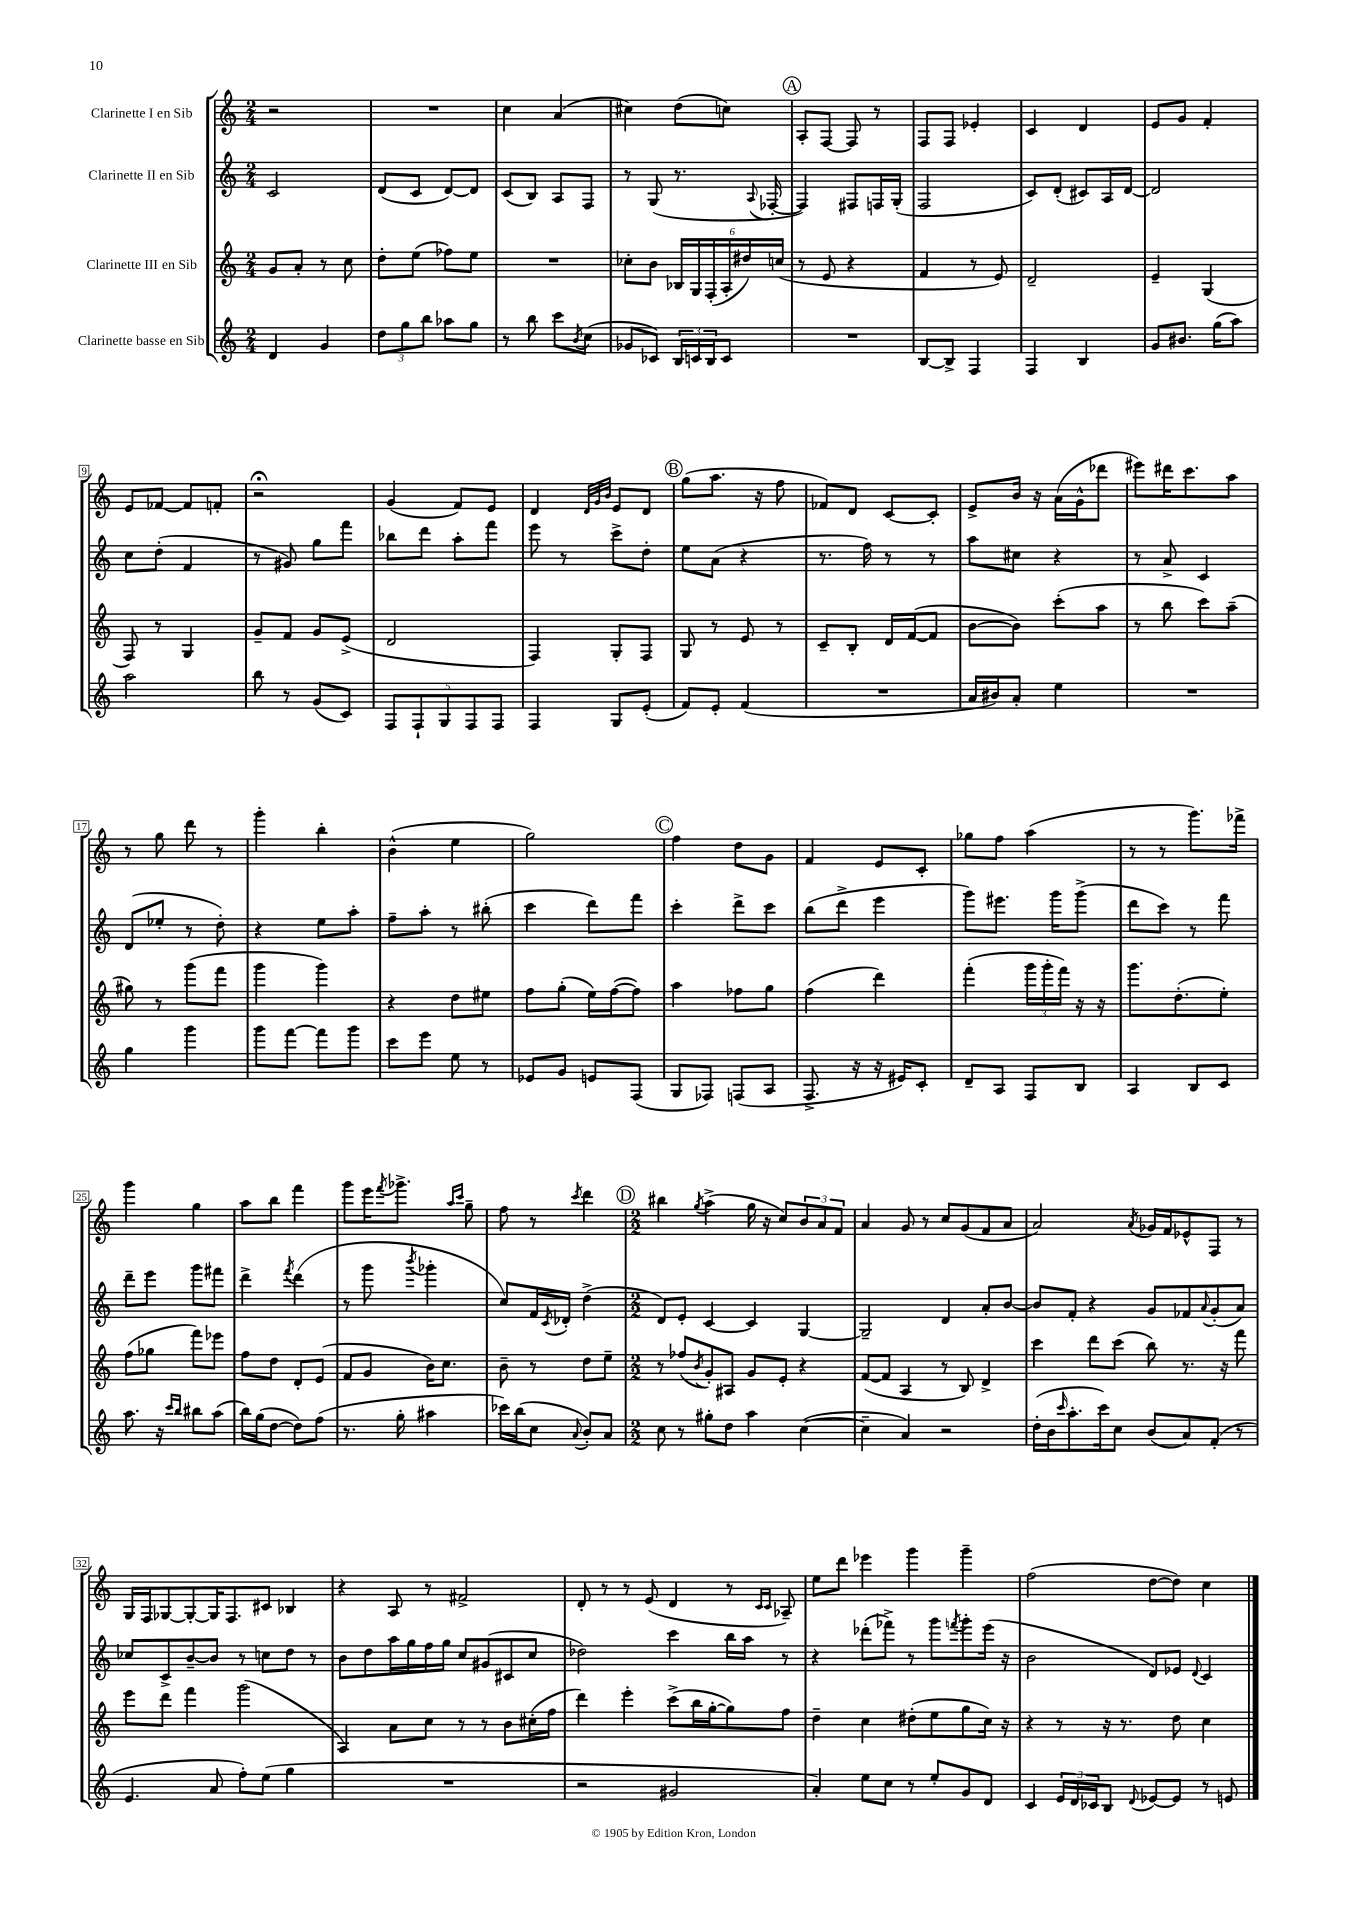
<<
\new StaffGroup <<
\new Staff = "s0" \with { instrumentName = "Clarinette I en Sib" } {
    \clef treble \key c \major \numericTimeSignature \time 2/4
    r2 |
    R2 |
    c''4 a'4( |
    cis''4) d''8( c''8) |
    \mark \markup { \circle "A" } a8-. f8~ f8 r8 |
    f8 f8 ees'4-. |
    c'4 d'4 |
    e'8 g'8 f'4-. |
    e'8 fes'8~ fes'8 f'8-. |
    r2\fermata |
    g'4( f'8) e'8 |
    d'4 \grace { d'32 g'32 b'32 } e'8 d'8 |
    \mark \markup { \circle "B" } g''8( a''8. r16 f''8 |
    fes'8) d'8 c'8~ c'8-. |
    e'8-> b'16 r16 a'16( g'16-^ des'''8 |
    eis'''8) dis'''16 c'''8. a''8 |
    r8 g''8 d'''8 r8 |
    g'''4-. b''4-. |
    b'4-^( e''4 |
    g''2) |
    \mark \markup { \circle "C" } f''4 d''8 g'8 |
    f'4 e'8 c'8-. |
    ges''8 f''8 a''4( |
    r8 r8 g'''8.) fes'''16-> |
    g'''4 g''4 |
    a''8 b''8 f'''4 |
    g'''8 e'''16 \acciaccatura { f'''8 } ges'''8.-> \grace { a''16 c'''16 } g''8-- |
    f''8 r8 \acciaccatura { c'''8 } d'''4 |
    \mark \markup { \circle "D" } \numericTimeSignature \time 2/2 bis''4 \acciaccatura { g''8 } a''4->( g''16 r16 c''8) \tuplet 3/2 { b'8 a'8 f'8 } |
    a'4 g'8 r8 c''8 g'8( f'8 a'8 |
    a'2) \acciaccatura { a'8 } ges'16 f'16 ees'8-^ f8 r8 |
    g16 f16 ges8~ ges8~-. ges16 f8. cis'8 bes4 |
    r4 a8 r8 fis'2-> |
    d'8-. r8 r8 e'8( d'4 r8 \grace { c'16 c'16 } aes8--) |
    e''8 d'''8 ees'''4 g'''4 g'''4-- |
    f''2( d''8~ d''8) c''4 \bar "|." |
}
\new Staff = "s1" \with { instrumentName = "Clarinette II en Sib" } {
    \clef treble \key c \major \numericTimeSignature \time 2/4
    c'2 |
    d'8( c'8 d'8~) d'8 |
    c'8( b8) a8 f8 |
    r8 g8( r8. \appoggiatura { a8 } fes16~-. |
    \mark \markup { \circle "A" } fes4) fis8 f16 g16-.( |
    f2 |
    c'8) d'8-.( cis'8) a16 d'16~ |
    d'2 |
    c''8 d''8-.( f'4 |
    r8 gis'8) g''8 f'''8 |
    bes''8 d'''8 a''8-. f'''8 |
    e'''8 r8 c'''8-> d''8-. |
    \mark \markup { \circle "B" } e''8 a'8( r4 |
    r8. f''16) r8 r8 |
    a''8 cis''8 r4 |
    r8 a'8-> c'4 |
    d'8( ees''8-. r8 d''8-.) |
    r4 e''8 a''8-. |
    f''8-- a''8-. r8 bis''8-.( |
    c'''4 d'''8) f'''8 |
    \mark \markup { \circle "C" } c'''4-. d'''8-> c'''8 |
    b''8( d'''8-> e'''4 |
    g'''8) eis'''8. g'''16 g'''8->( |
    d'''8 c'''8) r8 f'''8 |
    d'''8-- e'''8 g'''8 fis'''8 |
    d'''4-> \acciaccatura { f'''8 } d'''4( |
    r8 g'''8 \acciaccatura { b'''8 } ges'''4-. |
    c''8) f'16 \acciaccatura { c'8 } des'16-. d''4->( |
    \mark \markup { \circle "D" } \numericTimeSignature \time 2/2 d'8) e'8-. c'4~ c'4 g4~ |
    g2-- d'4 a'8-. b'8~ |
    b'8 f'8-. r4 g'8 fes'8 \appoggiatura { a'8 } g'8-.( a'8) |
    ces''8 c'8-> b'8~-- b'8 r8 c''8 d''8 r8 |
    b'8 d''8 a''16 g''16 f''16 g''16 c''8 gis'8( cis'8 c''8 |
    des''2) c'''4 b''16 a''16 r8 |
    r4 des'''8-.( fes'''8->) r8 g'''8 \acciaccatura { f'''8 } g'''8-. e'''16( r16 |
    b'2 d'8) ees'8 \appoggiatura { d'8 } c'4 \bar "|." |
}
\new Staff = "s2" \with { instrumentName = "Clarinette III en Sib" } {
    \clef treble \key c \major \numericTimeSignature \time 2/4
    g'8 a'8-. r8 c''8 |
    d''8-. e''8( fes''8) e''8 |
    R2 |
    ces''8-. b'8 \tuplet 6/4 { bes16 g16 f16-.( a16-. dis''16) c''16( } |
    \mark \markup { \circle "A" } r8 e'8 r4 |
    f'4 r8 e'8) |
    d'2-- |
    e'4-- g4( |
    f8) r8 g4 |
    g'8-- f'8 g'8 e'8->( |
    d'2 |
    f4) g8-. f8 |
    \mark \markup { \circle "B" } g8 r8 e'8 r8 |
    c'8-- b8-. d'16 f'16~( f'8 |
    b'8~ b'8) c'''8-.( a''8 |
    r8 b''8 c'''8) a''8--( |
    gis''8) r8 g'''8( f'''8 |
    g'''4 g'''4) |
    r4 d''8 eis''8 |
    f''8 g''8-.( e''16) f''16~( f''8) |
    \mark \markup { \circle "C" } a''4 fes''8 g''8 |
    f''4( d'''4) |
    f'''4-.( \tuplet 3/2 { g'''16 g'''16-. f'''16) } r16 r16 |
    g'''8. d''8.-.( e''8-.) |
    f''8( ges''8 f'''8) ees'''8 |
    f''8 d''8 d'8-. e'8( |
    f'8 g'8 b'16) c''8. |
    b'8-- r8 d''8 e''8-- |
    \mark \markup { \circle "D" } \numericTimeSignature \time 2/2 r8 fes''8( \acciaccatura { b'8 } g'8-.) ais8 g'8 e'8-. r4 |
    f'8~( f'8 a4 r8 b8) d'4-> |
    c'''4 d'''8 c'''8( b''8) r8. r16 f'''8 |
    e'''8 d'''8 f'''4 g'''2( |
    a4) a'8 c''8 r8 r8 b'8 cis''16-.( f''16 |
    d'''4) e'''4-. c'''8->( b''16 g''16~-. g''8) f''8 |
    d''4-- c''4 dis''8-.( e''8 g''8 c''16) r16 |
    r4 r8 r16 r8. d''8 c''4 \bar "|." |
}
\new Staff = "s3" \with { instrumentName = "Clarinette basse en Sib" } {
    \clef treble \key c \major \numericTimeSignature \time 2/4
    d'4 g'4 |
    \tuplet 3/2 { d''8 g''8 b''8 } aes''8 g''8 |
    r8 b''8 c'''8 \acciaccatura { b'8 } c''8( |
    ges'8 ces'8) \tuplet 3/2 { b16 c'16 b16 } c'8 |
    \mark \markup { \circle "A" } R2 |
    b8~ b8-> f4 |
    f4 b4 |
    g'8 bis'8. g''16( a''8) |
    a''2 |
    b''8 r8 g'8( c'8) |
    \tuplet 5/4 { f8 f8-! g8 f8 f8 } |
    f4 g8 e'8-.( |
    \mark \markup { \circle "B" } f'8) e'8-. f'4( |
    R2 |
    a'16 bis'16) a'8-. e''4 |
    R2 |
    g''4 g'''4 |
    g'''8 f'''8~ f'''8 g'''8 |
    c'''8 e'''8 e''8 r8 |
    ees'8 g'8 e'8 f8( |
    \mark \markup { \circle "C" } g8 fes8) f8( a8 |
    f8.-> r16 r16 eis'16) c'8-. |
    d'8-- a8 f8 b8 |
    a4 b8 c'8 |
    a''8. r16 \grace { c'''16 b''16 } bis''8 a''8( |
    b''16) g''16( d''8~ d''8) f''8( |
    r8. g''16-. ais''4 |
    ces'''16) b''16( c''8 \appoggiatura { a'8 } b'8-.) a'8 |
    \mark \markup { \circle "D" } \numericTimeSignature \time 2/2 c''8 r8 gis''8-. d''8 a''4 c''4~( |
    c''4-- a'4) r2 |
    d''16-.( b'16 \grace { c'''16 } a''8.-. c'''16) c''8 b'8( a'8) f'8-.( r8 |
    e'4. a'8 f''8-.) e''8( g''4 |
    R1 |
    r2 gis'2 |
    a'4-.) e''8 c''8 r8 e''8-. g'8 d'8 |
    c'4 \tuplet 3/2 { e'16 d'16 ces'16 } b8 \appoggiatura { d'8 } ees'8~ ees'8 r8 e'8 \bar "|." |
}
>>
>>
\layout { \context { \Score \override BarNumber.stencil = #(make-stencil-boxer 0.1 0.3 ly:text-interface::print) } }
